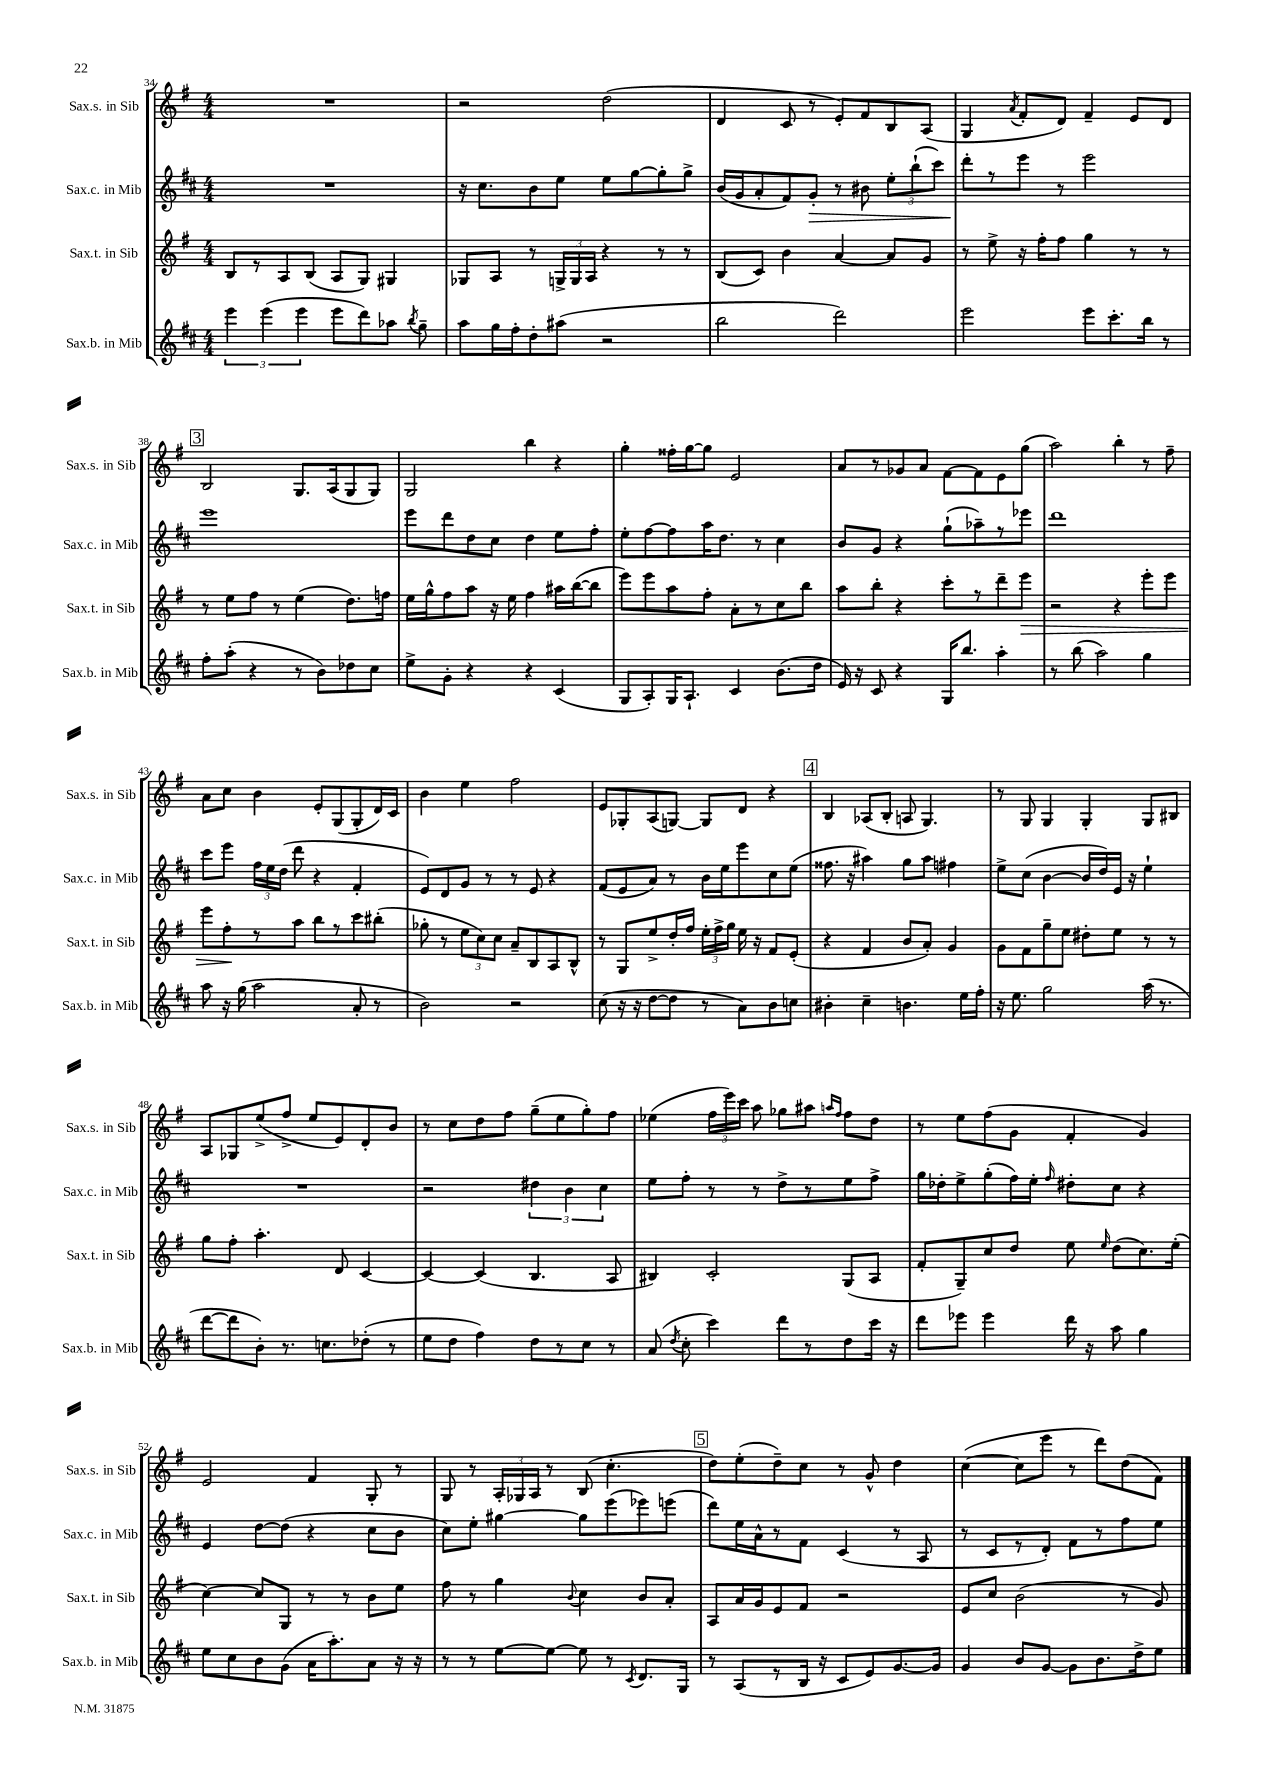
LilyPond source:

<<
\new StaffGroup <<
\new Staff = "s0" \with { instrumentName = "Sax.s. in Sib" shortInstrumentName = "Sax.s. in Sib" } {
    \clef treble \key g \major \numericTimeSignature \time 4/4
    \autoBeamOff R1 |
    r2 d''2( |
    d'4 c'8 r8 e'8[-.) fis'8 b8 a8]( |
    g4 \acciaccatura { a'8 } fis'8[-. d'8]) fis'4-- e'8[ d'8] |
    \mark \markup { \box "3" } b2 g8.[ a16( g8 g8]) |
    g2 b''4 r4 |
    g''4-. fisis''16[-. g''16~ g''8] e'2 |
    a'8[ r8 ges'8 a'8] fis'8[~ fis'8 e'8 g''8]( |
    a''2) b''4-. r8 fis''8-- |
    a'8[ c''8] b'4 e'8[-. g8( g8-. d'16) c'16] |
    b'4 e''4 fis''2 |
    e'8[ ges8-. a8( g8]~) g8[ d'8] r4 |
    \mark \markup { \box "4" } b4 aes8[( b8]-. a8 g4.) |
    r8 g8 g4 g4-. g8[ bis8] |
    a8[ ges8 e''8->( fis''8]-> e''8[ e'8) d'8-. b'8] |
    r8 c''8[ d''8 fis''8] g''8[--( e''8 g''8-.) fis''8] |
    ees''4( \tuplet 3/2 { fis''16[ e'''16) c'''16] } a''8 ges''8[ ais''8] \grace { a''16[ fis''16] } fis''8[ d''8] |
    r8 e''8[ fis''8( g'8] fis'4-. g'4) |
    e'2 fis'4 g8-. r8 |
    g8 r8 \tuplet 3/2 { a16[-. ges16 a16] } r8 b8( c''4.-. |
    \mark \markup { \box "5" } d''8[) e''8-.( d''8--) c''8] r8 g'8-^ d''4 |
    c''4~( c''8[ e'''8] r8 d'''8[) d''8( fis'8]) \bar "|." |
}
\new Staff = "s1" \with { instrumentName = "Sax.c. in Mib" shortInstrumentName = "Sax.c. in Mib" } {
    \clef treble \key d \major \numericTimeSignature \time 4/4
    \autoBeamOff R1 |
    r16 cis''8.[ b'8 e''8] e''8[ g''8~ g''8-. g''8]-> |
    b'16[( g'16 a'8-. fis'8) g'8]-.\> r8 bis'8 \tuplet 3/2 { e''8[-. b''8-!( cis'''8]) } |
    d'''8[-.\! r8 e'''8] r8 e'''2 |
    \mark \markup { \box "3" } e'''1 |
    e'''8[ d'''8 d''8 cis''8] d''4 e''8[ fis''8]-. |
    e''8[-. fis''8~ fis''8 a''16 d''8.] r8 cis''4 |
    b'8[ g'8] r4 g''8[-!( aes''8--) r8 ees'''8] |
    d'''1 |
    cis'''8[ e'''8] \tuplet 3/2 { fis''16[ e''16 d''16]( } d'''8 r4 fis'4-. |
    e'8[) d'8 g'8] r8 r8 e'8 r4 |
    fis'8[( e'8 a'8]) r8 b'16[ e''16 e'''8 cis''8 e''8]( |
    \mark \markup { \box "4" } fisis''8. r16 ais''4) g''8[ ais''8] fis''4 |
    e''8[-> cis''8]( b'4~ b'16[ d''16) e'16] r16 e''4-! |
    R1 |
    r2 \tuplet 3/2 { dis''4 b'4 cis''4 } |
    e''8[ fis''8]-. r8 r8 d''8[-> r8 e''8 fis''8]-> |
    g''16[ des''16-. e''8-> g''8-.( fis''16) e''16]-. \grace { fis''16 } dis''8[-. cis''8] r4 |
    e'4 d''8[~ d''8]( r4 cis''8[ b'8] |
    cis''8[) e''8]-. gis''4~ gis''8[ e'''8( ees'''8) e'''8]( |
    \mark \markup { \box "5" } d'''8[) e''16 a'16-^ r8 fis'8] cis'4( r8 a8 |
    r8 cis'8[ r8 d'8]-.) fis'8[ r8 fis''8 e''8] \bar "|." |
}
\new Staff = "s2" \with { instrumentName = "Sax.t. in Sib" shortInstrumentName = "Sax.t. in Sib" } {
    \clef treble \key g \major \numericTimeSignature \time 4/4
    \autoBeamOff b8[ r8 a8 b8]( a8[ g8]) gis4 |
    ges8[ a8] r8 \tuplet 3/2 { g16[-> g16 a16] } r4 r8 r8 |
    b8[( c'8]) b'4 a'4~ a'8[ g'8] |
    r8 e''8-> r16 fis''16[-. fis''8] g''4 r8 r8 |
    \mark \markup { \box "3" } r8 e''8[ fis''8] r8 e''4( d''8.[) f''16] |
    e''16[ g''16-^ fis''8 a''8] r16 e''16 fis''4 ais''16[ b''16~( b''8] |
    e'''8[) e'''8 a''8 fis''8]-. a'8[-. r8 c''8 b''8] |
    a''8[ b''8]-. r4 c'''8[-. r8 d'''8-- e'''8]\> |
    r2 r4 e'''8[-. e'''8] |
    e'''8[ fis''8-.\! r8 a''8] b''8[ r8 c'''8 bis''8]-.( |
    ges''8-. r8 \tuplet 3/2 { e''8[ c''8) c''8] } a'8[-- b8 a8 b8]-^ |
    r8 g8[ e''8-> d''16-. fis''16] \tuplet 3/2 { e''16[-. fis''16-> g''16] } e''16 r16 fis'8[ e'8]-.( |
    \mark \markup { \box "4" } r4 fis'4 b'8[ a'8]-.) g'4 |
    g'8[ fis'8 g''8-- e''8] dis''8[-. e''8] r8 r8 |
    g''8[ fis''8]-. a''4.-. d'8 c'4~ |
    c'4~ c'4( b4. a8 |
    bis4) c'2-. g8[( a8] |
    fis'8[-. g8--) c''8 d''8] e''8 \grace { e''16 } d''8[( c''8.) e''16]-.( |
    c''4~) c''8[ g8] r8 r8 b'8[ e''8] |
    fis''8 r8 g''4 \appoggiatura { b'8 } c''4 b'8[ a'8]-. |
    \mark \markup { \box "5" } a8[ a'16 g'16 e'8 fis'8] r2 |
    e'8[ c''8] b'2( r8 g'8) \bar "|." |
}
\new Staff = "s3" \with { instrumentName = "Sax.b. in Mib" shortInstrumentName = "Sax.b. in Mib" } {
    \clef treble \key d \major \numericTimeSignature \time 4/4
    \autoBeamOff \tuplet 3/2 { e'''4 e'''4( e'''4 } e'''8[ d'''8) aes''8] \acciaccatura { b''8 } g''8-- |
    a''8[ g''16 fis''16-. d''8-. ais''8]( r2 |
    b''2 d'''2) |
    e'''2 e'''8[ cis'''8.-. b''16] r8 |
    \mark \markup { \box "3" } fis''8[-. a''8]-.( r4 r8 b'8[) des''8 cis''8] |
    e''8[-> g'8]-. r4 r4 cis'4( |
    g8[ a8-.) g16 a8.]-! cis'4 b'8.[( d''16] |
    e'16) r16 cis'8 r4 g16[ b''8.] a''4-. |
    r8 b''8( a''2) g''4 |
    a''8 r16 g''16( a''2 a'8-. r8 |
    b'2) r2 |
    cis''8( r16 r16 d''8[~ d''8] r8 a'8[) b'8 c''8] |
    \mark \markup { \box "4" } bis'4-. cis''4-- b'4. e''16[ fis''16]-. |
    r16 e''8. g''2 a''16( r8. |
    d'''8[~ d'''8 b'8]-.) r8. c''8.[ des''8]-.( r8 |
    e''8[ d''8] fis''4) d''8[ r8 cis''8] r8 |
    a'8( \acciaccatura { d''8 } cis''8-. cis'''4) d'''8[ r8 d''8 cis'''16] r16 |
    d'''8[ ees'''8] ees'''4 d'''16 r16 a''8 g''4 |
    e''8[ cis''8 b'8 g'8]( a'16[ a''8.-.) a'8] r16 r16 |
    r8 r8 e''8[~ e''8]~ e''8 r8 \acciaccatura { cis'8 } d'8.[ g16] |
    \mark \markup { \box "5" } r8 a8[( r8 b16] r16 cis'8[ e'8) g'8.~ g'16] |
    g'4 b'8[ g'8]~ g'8[ b'8. d''16-> e''8] \bar "|." |
}
>>
>>
\layout { \context { \Score currentBarNumber = #34 } }
